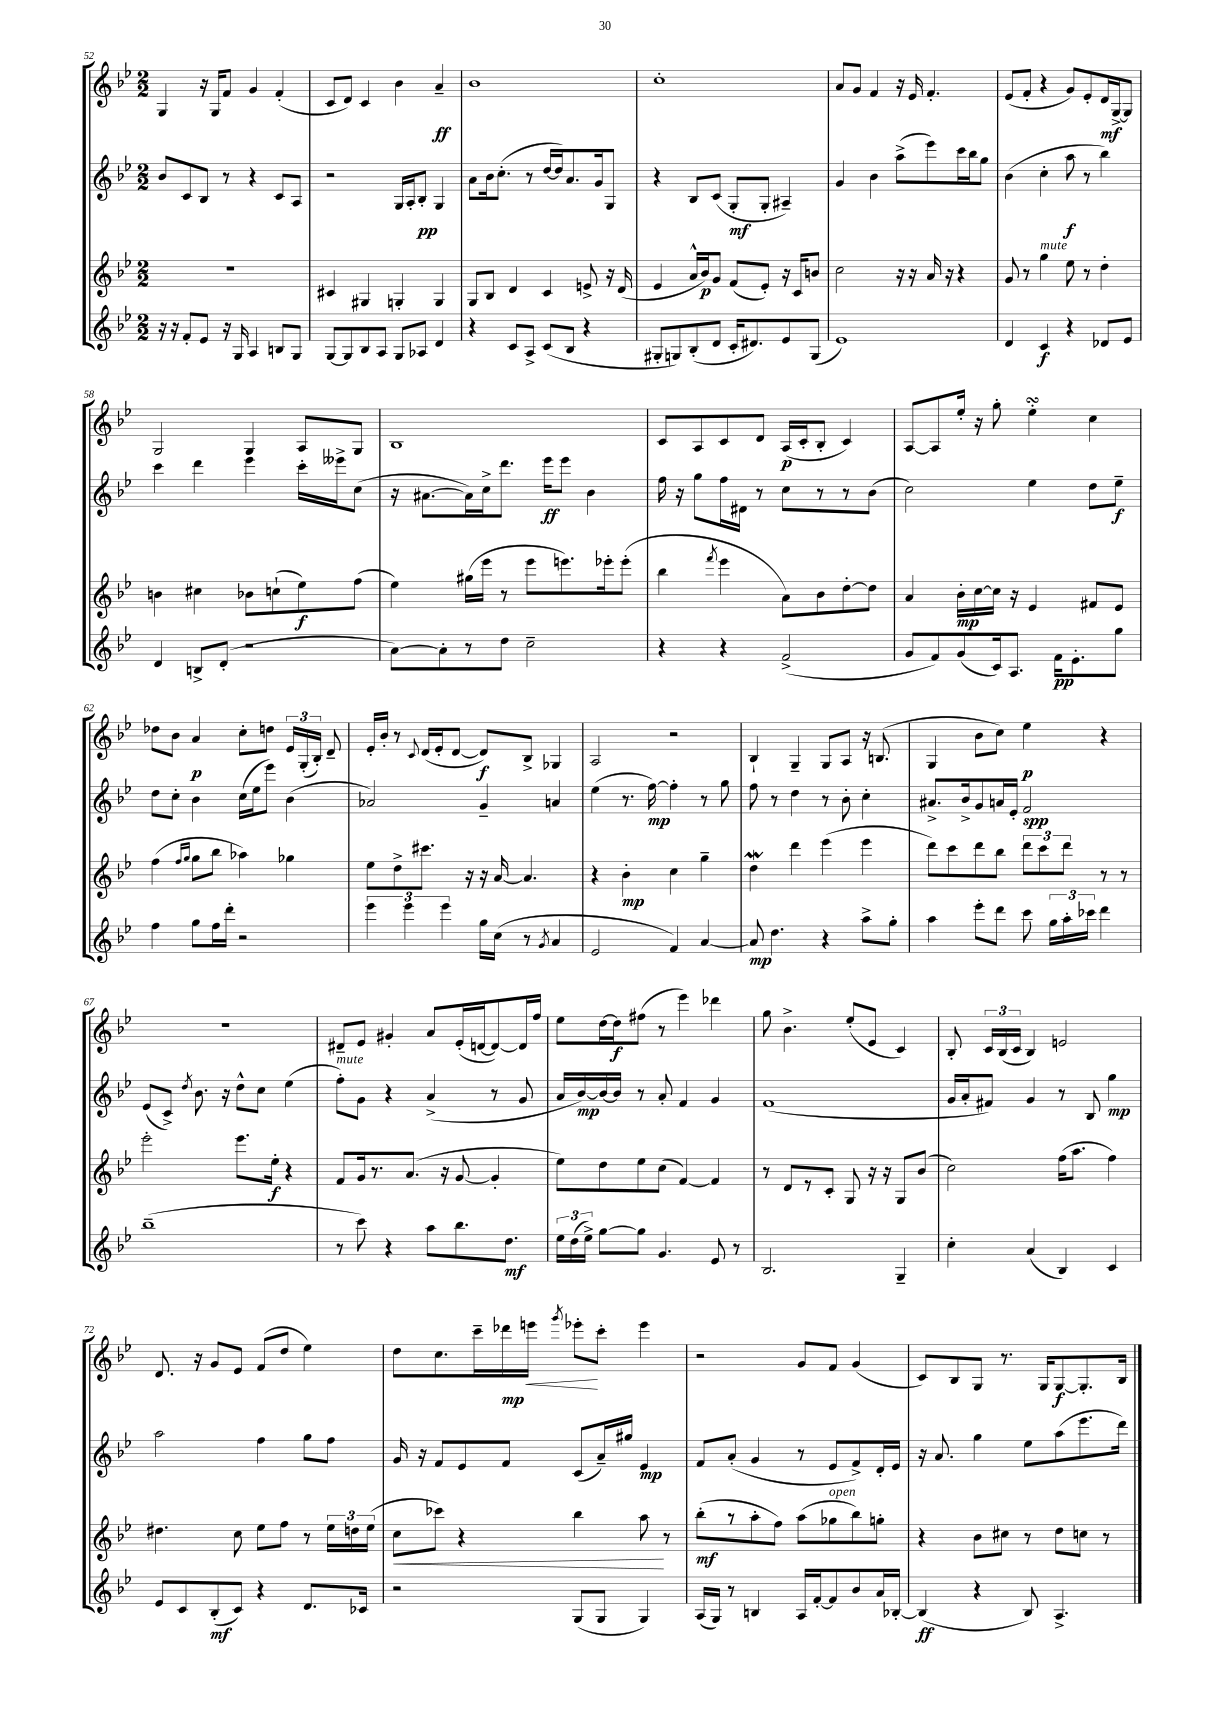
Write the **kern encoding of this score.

**kern	**dynam	**kern	**dynam	**kern	**dynam	**kern	**dynam
*part4	*part4	*part3	*part3	*part2	*part2	*part1	*part1
*staff4	*staff4	*staff3	*staff3	*staff2	*staff2	*staff1	*staff1
*clefG2	*	*clefG2	*	*clefG2	*	*clefG2	*
*k[b-e-]	*	*k[b-e-]	*	*k[b-e-]	*	*k[b-e-]	*
*M2/2	*	*M2/2	*	*M2/2	*	*M2/2	*
=52	=52	=52	=52	=52	=52	=52	=52
16r	.	1r	.	8b-/L	.	4G/	.
16r	.	.	.	.	.	.	.
8f'/L	.	.	.	8c/	.	.	.
8e-/J	.	.	.	8B-/J	.	16r	.
.	.	.	.	.	.	16G/KL	.
16r	.	.	.	8r	.	8f/J	.
16G/	.	.	.	.	.	.	.
4A/	.	.	.	4r	.	4g/	.
8Bn/L	.	.	.	8c/L	.	(4f'/	.
8G/J	.	.	.	8A/J	.	.	.
=53	=53	=53	=53	=53	=53	=53	=53
[8G/L	.	4c#X/	.	2r	.	8c/L	.
8G/]	.	.	.	.	.	8d/J)	.
8B-/	.	4G#X/	.	.	.	4c/	.
8A/J	.	.	.	.	.	.	.
8G/L	.	4Gn'/	.	16G/LL	.	4b-\	.
.	.	.	.	16A'/J	.	.	.
8A-X/J	.	.	.	8B-'/J	pp	.	.
4d/	.	4G/	.	4G/	.	4a~/	ff
=54	=54	=54	=54	=54	=54	=54	=54
4r	.	8G/L	.	8a\L	.	1b-	.
.	.	8B-/J	.	16b-\k	.	.	.
.	.	.	.	(8.cc'\J	.	.	.
8c/L	.	4d/	.	.	.	.	.
8A^/J	.	.	.	8r	.	.	.
(8c/L	.	4c/	.	[16dd/LL	.	.	.
.	.	.	.	16dd/J])	.	.	.
8B-/J	.	.	.	8.a/	.	.	.
4r	.	8en^/	.	.	.	.	.
.	.	.	.	16g/k	.	.	.
.	.	16r	.	8G/J	.	.	.
.	.	(16d/	.	.	.	.	.
=55	=55	=55	=55	=55	=55	=55	=55
8G#X'/L	.	4e-/	.	4r	.	1cc'	.
8Gn/)	.	.	.	.	.	.	.
(8B-'/	.	16a^^/LL	.	8B-/L	.	.	.
.	.	16b-/J)	p	.	.	.	.
8d/J	.	8g/J	.	(8c/J	.	.	.
16c'/KL	.	(8f/L	.	8G'/L	mf	.	.
8.d#X/)	.	.	.	.	.	.	.
.	.	8e-'/J)	.	8G'/J	.	.	.
8e-/	.	16r	.	4A#X~/)	.	.	.
.	.	16c/KL	.	.	.	.	.
(8G/J	.	8bn/J	.	.	.	.	.
=56	=56	=56	=56	=56	=56	=56	=56
1e-)	.	2cc\	.	4g/	.	8a/L	.
.	.	.	.	.	.	8g/J	.
.	.	.	.	4b-\	.	4f/	.
.	.	16r	.	(8aa^\L	.	16r	.
.	.	16r	.	.	.	16e-/	.
.	.	16a/	.	8eee-\)	.	4.f'/	.
.	.	16r	.	.	.	.	.
.	.	4r	.	16ccc\L	.	.	.
.	.	.	.	16bb-\J	.	.	.
.	.	.	.	8gg\J	.	.	.
=57	=57	=57	=57	=57	=57	=57	=57
4d/	.	8g/	.	(4b-\	.	(8e-/L	.
.	.	8r	.	.	.	8f'/J	.
!	!	!LO:TX:a:i:t=mute	!	!	!	!	!
4c/	f	4gg\	.	4cc'\	.	4r	.
4r	.	8ee-\	.	8aa\	f	8g/L)	.
.	.	8r	.	8r	.	8e-'/	.
8d-X/L	.	4dd'\	.	4bb-\)	.	16d/L	mf
.	.	.	.	.	.	[16G^/J	.
8e-/J	.	.	.	.	.	8G/J]	.
!!LO:LB:g=z
=58	=58	=58	=58	=58	=58	=58	=58
4d/	.	4bn\	.	4ccc\	.	2G/	.
8Bn^/L	.	4cc#X\	.	4ddd\	.	.	.
(8d'/J	.	.	.	.	.	.	.
2r	.	8b-X\L	.	4eee-\	.	4G/	.
.	.	(8ccn`\	.	.	.	.	.
.	.	8ee-\)	f	16ccc'\LL	.	8A/L	.
.	.	.	.	16eee--X^\J	.	.	.
.	.	(8ff\J	.	(8cc\J	.	8G/J	.
=59	=59	=59	=59	=59	=59	=59	=59
[8a\L)	.	4ee-\)	.	16r	.	1B-	.
.	.	.	.	[8.a#X\L	.	.	.
8a'\]	.	.	.	.	.	.	.
8r	.	(16gg#X\LL	.	16a#\L])	.	.	.
.	.	16eee-\JJ	.	16cc^\J	.	.	.
8dd\J	.	8r	.	8.ddd\J	.	.	.
2cc~\	.	8eee-\L	.	.	.	.	.
.	.	.	.	16eee-\KL	ff	.	.
.	.	8.eeen\)	.	8eee-\J	.	.	.
.	.	.	.	4b-\	.	.	.
.	.	16eee-X'\k	.	.	.	.	.
.	.	(8eee-'\J	.	.	.	.	.
=60	=60	=60	=60	=60	=60	=60	=60
4r	.	4bb-\	.	16ff\	.	8c/L	.
.	.	.	.	16r	.	.	.
.	.	.	.	8gg\L	.	8A/	.
.	.	8qfff/	.	.	.	.	.
4r	.	4eee-\	.	16ff\L	.	8c/	.
.	.	.	.	16d#X\JJ	.	.	.
.	.	.	.	8r	.	8d/J	.
(2f^/	.	8a\L)	.	8cc\L	.	(16A/LL	p
.	.	.	.	.	.	16c'/J	.
.	.	8b-\	.	8r	.	8B-'/J	.
.	.	[8dd'\	.	8r	.	4c/)	.
.	.	8dd\J]	.	(8b-\J	.	.	.
=61	=61	=61	=61	=61	=61	=61	=61
8g/L	.	4a/	.	2cc\)	.	[8A/L	.
8f/)	.	.	.	.	.	8A/]	.
(8g/	.	16b-'\LL	mp	.	.	16ee-'/Jk	.
.	.	[16cc\	.	.	.	16r	.
16c/k)	.	16cc\JJ]	.	.	.	8gg'\	.
8.A/J	.	16r	.	.	.	.	.
.	.	4e-/	.	4ee-\	.	4ee-sSSs'\	.
16f\KL	pp	.	.	.	.	.	.
8.e-'\	.	.	.	.	.	.	.
.	.	8f#X/L	.	8dd\L	.	4cc\	.
8gg\J	.	8e-/J	.	8ee-~\J	f	.	.
!!LO:LB:g=z
=62	=62	=62	=62	=62	=62	=62	=62
4ff\	.	(4ff\	.	8dd\L	.	8dd-X\L	.
.	.	.	.	8cc'\J	.	8b-\J	.
.	.	16qqff/LL	.	.	.	.	.
.	.	16qqgg/JJ	.	.	.	.	.
8gg\L	.	8gg\L	.	4b-\	.	4a/	p
16ff\L	.	8bb-\J	.	.	.	.	.
16ddd'\JJ	.	.	.	.	.	.	.
2r	.	4aa-X\)	.	(16cc\LL	.	8cc'\L	.
.	.	.	.	16ee-\J	.	.	.
.	.	.	.	8eee-\J)	.	8ddn\J	.
.	.	4gg-X\	.	(4b-\	.	24e-/LL	.
.	.	.	.	.	.	(24G'/	.
.	.	.	.	.	.	24B-'/JJ)	.
.	.	.	.	.	.	8d~/	.
=63	=63	=63	=63	=63	=63	=63	=63
6eee-\	.	8ee-\L	.	2a-X/)	.	16e-'/LL	.
.	.	.	.	.	.	16b-'/JJ	.
.	.	8dd^\	.	.	.	8r	.
6eee-\	.	.	.	.	.	.	.
.	.	.	.	.	.	8qqc/	.
.	.	8.ccc#X\J	.	.	.	(16d/LL	.
.	.	.	.	.	.	16e-'/J	.
6eee-\	.	.	.	.	.	.	.
.	.	.	.	.	.	[8d/J	.
.	.	16r	.	.	.	.	.
16gg\LL	.	16r	.	4g~/	.	8d/L])	f
(16cc\JJ	.	[16a/	.	.	.	.	.
8r	.	4.a/]	.	.	.	8B-^/J	.
8qg/	.	.	.	.	.	.	.
4a/	.	.	.	4an/	.	4G-X/	.
=64	=64	=64	=64	=64	=64	=64	=64
2e-/	.	4r	.	(4ee-\	.	2A/	.
.	.	4b-'\	mp	8.r	.	.	.
.	.	.	.	[16ff\)	mp	.	.
4f/)	.	4cc\	.	4ff'\]	.	2r	.
[4a/	.	4gg~\	.	8r	.	.	.
.	.	.	.	8gg\	.	.	.
=65	=65	=65	=65	=65	=65	=65	=65
8a/]	mp	4ddW\	.	8ff\	.	4B-`/	.
4.dd\	.	.	.	8r	.	.	.
.	.	4ddd\	.	4dd\	.	4G~/	.
4r	.	(4eee-\	.	8r	.	8G/L	.
.	.	.	.	8b-'\	.	8A/J	.
8aa^\L	.	4eee-\	.	4cc'\	.	16r	.
.	.	.	.	.	.	(8.Bn/	.
8gg'\J	.	.	.	.	.	.	.
=66	=66	=66	=66	=66	=66	=66	=66
4aa\	.	8ddd\L)	.	8.a#X^/L	.	4G/	.
.	.	8ccc\	.	.	.	.	.
.	.	.	.	16b-^/k	.	.	.
8eee-'\L	.	8ddd\	.	8g/	.	8b-\L	.
8ddd\J	.	8bb-\J	.	16an/L	.	8cc\J)	.
.	.	.	.	16e-'/JJ	.	.	.
8ccc\	.	12ddd\L	.	2f/	spp	4ee-\	p
.	.	12ccc\	.	.	.	.	.
24gg\LL	.	.	.	.	.	.	.
24aa'\	.	12ddd\J	.	.	.	.	.
24ccc-X\JJ	.	.	.	.	.	.	.
4ddd\	.	8r	.	.	.	4r	.
.	.	8r	.	.	.	.	.
!!LO:LB:g=z
=67	=67	=67	=67	=67	=67	=67	=67
(1bb-~	.	2eee-'\	.	(8e-/L	.	1r	.
.	.	.	.	8c^/J)	.	.	.
.	.	.	.	8qdd/	.	.	.
.	.	.	.	8.b-\	.	.	.
.	.	.	.	16r	.	.	.
.	.	8.eee-\L	.	8dd^^\L	.	.	.
.	.	.	.	8cc\J	.	.	.
.	.	16ee-'\Jk	f	.	.	.	.
.	.	4r	.	(4ee-\	.	.	.
=68	=68	=68	=68	=68	=68	=68	=68
!	!	!	!	!LO:TX:a:i:t=mute	!	!	!
8r	.	8f/L	.	8ff'\L)	.	8d#X~/L	.
8ccc\)	.	16g/k	.	8g\J	.	8e-/J	.
.	.	8.r	.	.	.	.	.
4r	.	.	.	4r	.	4g#X'/	.
.	.	(8.a/J	.	.	.	.	.
8aa\L	.	.	.	(4a^/	.	8a/L	.
.	.	16r	.	.	.	.	.
8.bb-\	.	[8g/	.	.	.	(16e-'/L	.
.	.	.	.	.	.	[16dn/J	.
.	.	4g'/]	.	8r	.	8d/_)	.
8.dd\J	mf	.	.	.	.	.	.
.	.	.	.	8g/	.	16d/L]	.
.	.	.	.	.	.	16ff/JJ	.
=69	=69	=69	=69	=69	=69	=69	=69
24ee-\LL	.	8ee-\L)	.	16a/LL	.	8ee-\L	.
(24dd\	.	.	.	.	.	.	.
.	.	.	.	[16b-/)	mp	.	.
24ee-^\JJ)	.	.	.	.	.	.	.
[8gg\L	.	8dd\	.	16b-/_	.	[16dd\L	.
.	.	.	.	16b-/JJ]	.	16dd\J]	f
8gg\J]	.	8ee-\	.	8r	.	(8ff#X\J	.
4.g/	.	(8cc\J	.	8a'/	.	8r	.
.	.	[4f/)	.	4f/	.	4eee-\)	.
8e-/	.	4f/]	.	4g/	.	4ddd-X\	.
8r	.	.	.	.	.	.	.
=70	=70	=70	=70	=70	=70	=70	=70
2.B-/	.	8r	.	(1f	.	8gg\	.
.	.	8d/L	.	.	.	4.b-^\	.
.	.	8r	.	.	.	.	.
.	.	8c'/J	.	.	.	.	.
.	.	8G/	.	.	.	(8ee-'/L	.
.	.	16r	.	.	.	8e-/J	.
.	.	16r	.	.	.	.	.
4G~/	.	8G/L	.	.	.	4c/)	.
.	.	(8b-/J	.	.	.	.	.
=71	=71	=71	=71	=71	=71	=71	=71
4cc'\	.	2cc\)	.	16g/LL	.	8B-'/	.
.	.	.	.	16a'/J	.	.	.
.	.	.	.	8f#X/J)	.	24c/LL	.
.	.	.	.	.	.	(24B-/	.
.	.	.	.	.	.	24c/JJ	.
(4a/	.	.	.	4g/	.	4B-/)	.
4B-/)	.	(16ff\KL	.	8r	.	2en/	.
.	.	8.aa\J	.	.	.	.	.
.	.	.	.	8B-/	.	.	.
4c/	.	4ff\)	.	4gg\	mp	.	.
!!LO:LB:g=z
=72	=72	=72	=72	=72	=72	=72	=72
8e-/L	.	4.dd#X\	.	2aa\	.	8.d/	.
8c/	.	.	.	.	.	.	.
.	.	.	.	.	.	16r	.
(8B-'/	mf	.	.	.	.	8g/L	.
8c/J)	.	8cc\	.	.	.	8e-/J	.
4r	.	8ee-\L	.	4ff\	.	(8f/L	.
.	.	8ff\J	.	.	.	8dd/J	.
8.d/L	.	8r	.	8gg\L	.	4ee-\)	.
.	.	24ee-\LL	.	8ff\J	.	.	.
.	.	24ddn\	.	.	.	.	.
16c-X/Jk	.	.	.	.	.	.	.
.	.	(24ee-\JJ	.	.	.	.	.
=73	=73	=73	=73	=73	=73	=73	=73
!	!	!	!LO:HP:b	!	!	!	!
2r	.	8cc\L	<	16g/	.	8dd\L	.
.	.	.	.	16r	.	.	.
.	.	8ccc-X\J)	.	8f/L	.	8.cc\	.
.	.	4r	.	8e-/	.	.	.
.	.	.	.	.	.	16ccc~\L	.
!	!	!	!	!	!	!	!LO:HP:b
.	.	.	.	8f/J	.	16ddd-X\	< mp
.	.	.	.	.	.	16eeen\JJ	.
.	.	.	.	.	.	8qggg/	.
(8G/L	.	4bb-\	.	(8c/L	.	8eee-X'\L	.
8G/J	.	.	.	16a~/L)	.	8ccc'\J	[
.	.	.	.	16gg#X/JJ	.	.	.
4G/)	.	8aa\	.	4e-/	mp	4eee-\	.
.	.	8r	[	.	.	.	.
=74	=74	=74	=74	=74	=74	=74	=74
(16A/LL	.	(8bb-'\L	mf	8f/L	.	2r	.
16G/JJ)	.	.	.	.	.	.	.
8r	.	8r	.	(8a'/J	.	.	.
4Bn/	.	8aa'\	.	4g/	.	.	.
.	.	8ff\J)	.	.	.	.	.
16A/LL	.	(8aa\L	.	8r	.	8g/L	.
[16f'/J	.	.	.	.	.	.	.
!	!	!LO:TX:a:i:t=open	!	!	!	!	!
8f/]	.	8gg-X\	.	8e-/L	.	8f/J	.
8b-/	.	8bb-\)	.	8f^/)	.	(4g/	.
16a/L	.	8ggn'\J	.	16d'/L	.	.	.
[16B-X'/JJ	.	.	.	16e-/JJ	.	.	.
=75	=75	=75	=75	=75	=75	=75	=75
(4B-/]	ff	4r	.	16r	.	8c/L)	.
.	.	.	.	8.a/	.	.	.
.	.	.	.	.	.	8B-/	.
4r	.	8b-\L	.	4gg\	.	8G/J	.
.	.	8cc#X\J	.	.	.	8.r	.
8B-/)	.	8r	.	8ee-\L	.	.	.
.	.	.	.	.	.	16G/KL	.
4.A^/	.	8dd\L	.	(8aa\	.	[8G/	f
.	.	8ccn\J	.	8.eee-\	.	8.G'/]	.
.	.	8r	.	.	.	.	.
.	.	.	.	16ddd\Jk)	.	16B-/Jk	.
==	==	==	==	==	==	==	==
*-	*-	*-	*-	*-	*-	*-	*-
